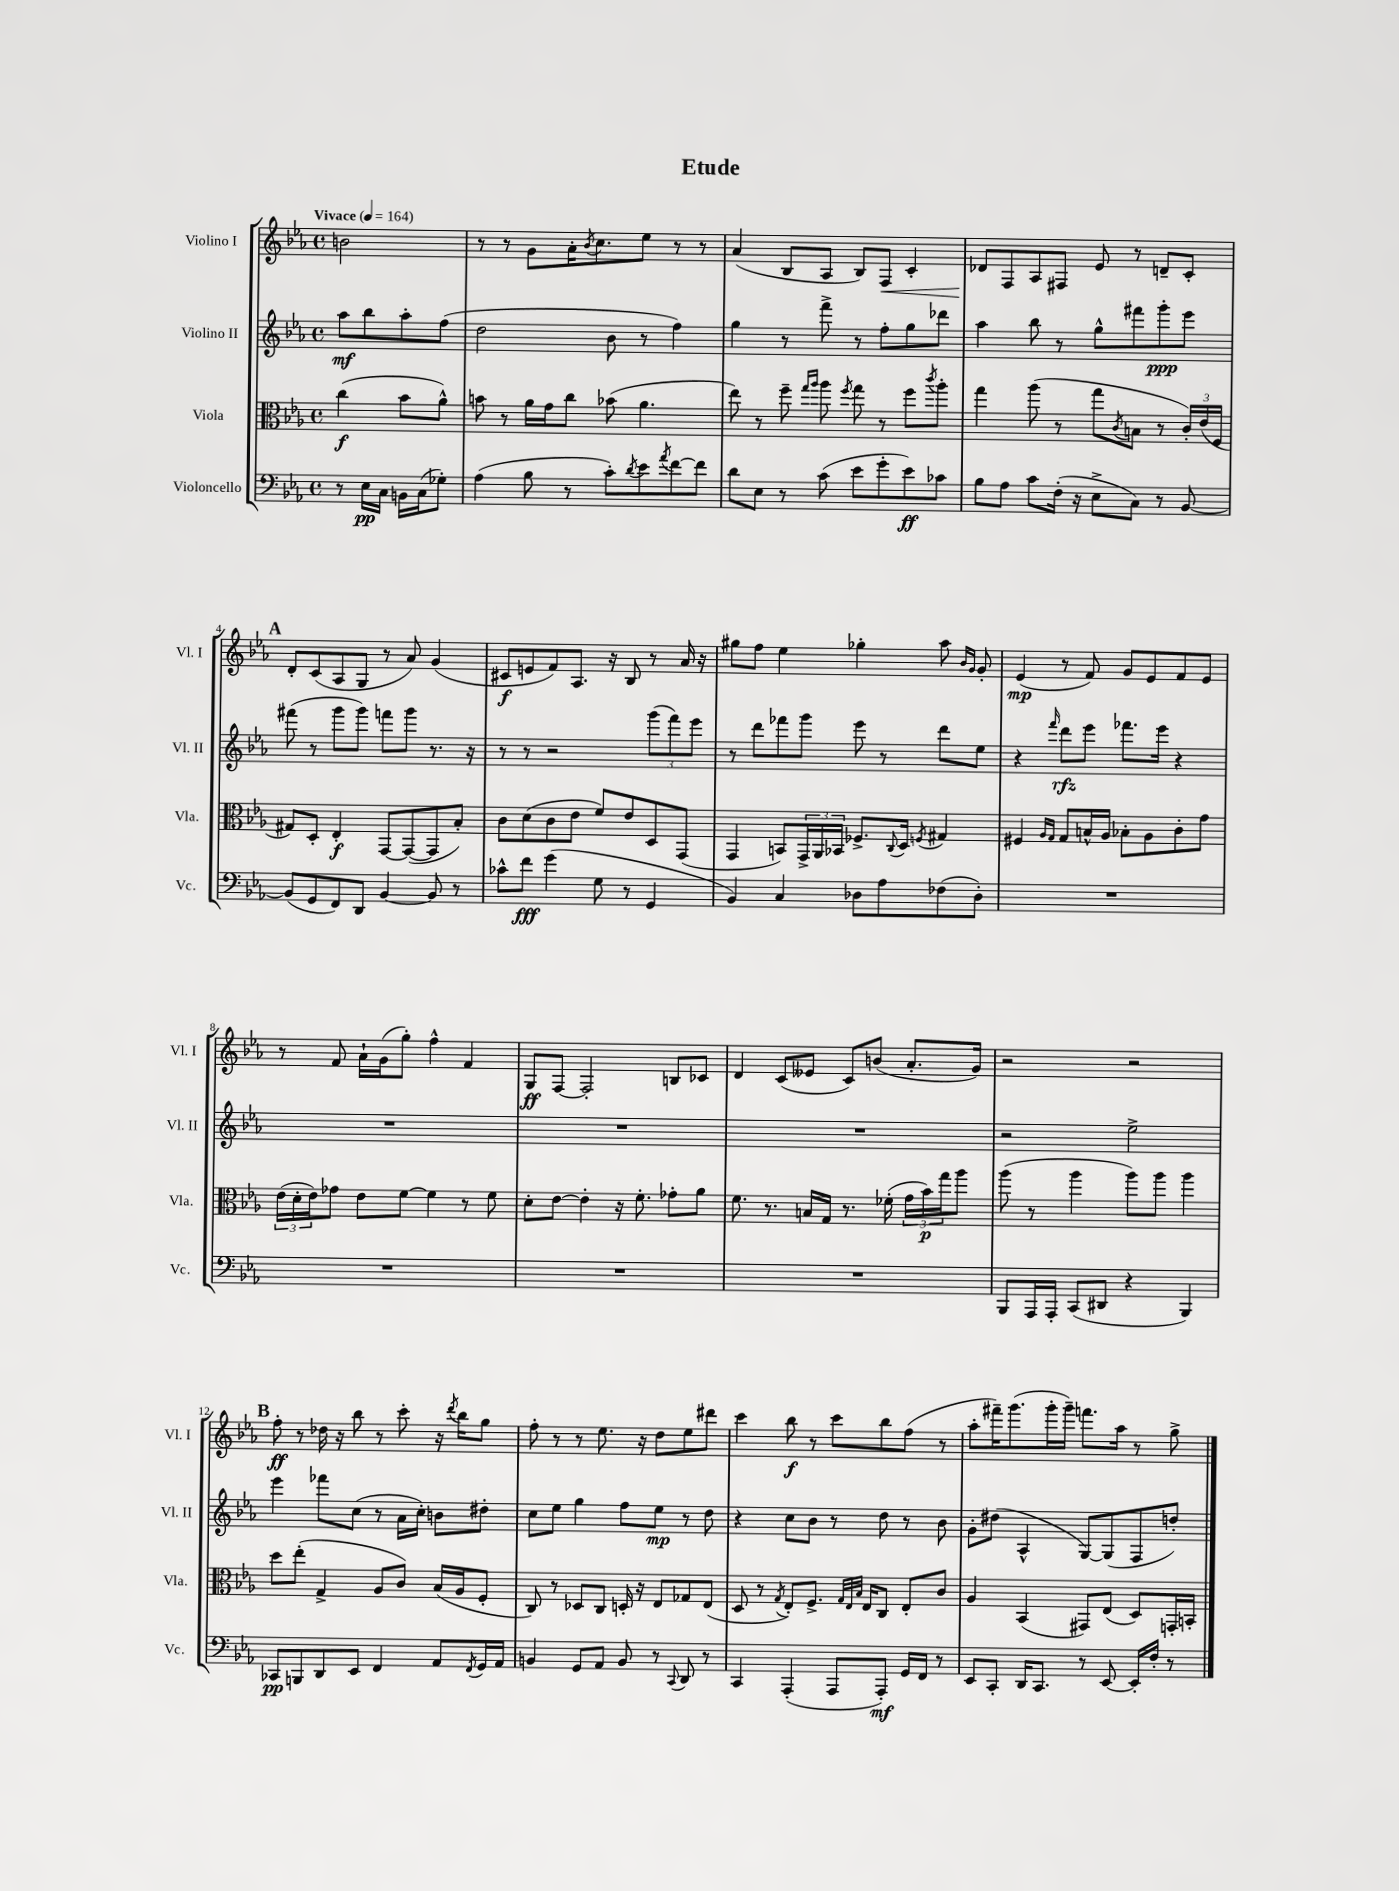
\header { title = "Etude" }
<<
\new StaffGroup <<
\new Staff = "s0" \with { instrumentName = "Violino I" shortInstrumentName = "Vl. I" } {
    \clef treble \key ees \major \defaultTimeSignature \time 4/4 \partial 2 \tempo "Vivace" 4 = 164
    b'2 |
    r8 r8 g'8 aes'16-. \acciaccatura { bes'8 } c''8. ees''8 r8 r8 |
    aes'4( bes8 aes8 bes8) f8\< c'4-. |
    des'8\! f8 aes8 fis8 ees'8 r8 d'8-- c'8-. |
    \mark \markup { \bold "A" } d'8-. c'8( aes8 g8 r8 aes'8) g'4( |
    cis'8\f e'8 f'8) aes8. r16 bes8 r8 aes'16 r16 |
    gis''8 f''8 ees''4 ges''4-. aes''8 \grace { bes'16 g'16 } g'8-. |
    ees'4\mp( r8 f'8) g'8 ees'8 f'8 ees'8 |
    r8 f'8 aes'16-! g'16( g''8-.) f''4-^ f'4 |
    g8\ff f8~ f2-. b8 ces'8 |
    d'4 c'8( eeses'8 c'8) b'8( aes'8.-. g'16) |
    r2 r2 |
    \mark \markup { \bold "B" } f''8-.\ff r8 des''16 r16 bes''8 r8 c'''8-. r16 \acciaccatura { d'''8 } bes''16 g''8 |
    f''8-. r8 r8 ees''8. r16 d''8 ees''8 dis'''8 |
    c'''4 bes''8\f r8 c'''8 bes''8 f''8( r8 |
    aes''8-. fis'''16--) g'''8.( g'''16-. g'''16--) f'''8. aes''16 r8 g''8-> \bar "|." |
}
\new Staff = "s1" \with { instrumentName = "Violino II" shortInstrumentName = "Vl. II" } {
    \clef treble \key ees \major \defaultTimeSignature \time 4/4 \partial 2
    aes''8\mf bes''8 aes''8-. f''8( |
    d''2 bes'8 r8 f''4) |
    g''4 r8 f'''8-> r8 f''8-. g''8 des'''8 |
    aes''4 bes''8 r8 g''8-^ fis'''8 g'''8-.\ppp ees'''8 |
    \mark \markup { \bold "A" } fis'''8( r8 g'''8 g'''8) f'''8 g'''8 r8. r16 |
    r8 r8 r2 \tuplet 3/2 { g'''8( f'''8) ees'''8 } |
    r8 d'''8 fes'''8 g'''8 ees'''8 r8 d'''8 ees''8 |
    r4 \grace { f'''16 } d'''8\rfz ees'''8 fes'''8. ees'''16 r4 |
    R1 |
    R1 |
    R1 |
    r2 ees''2-> |
    \mark \markup { \bold "B" } ees'''4 fes'''8 c''8( r8 aes'16 c''16-.) b'8 dis''8-. |
    c''8 ees''8 g''4 f''8 ees''8\mp r8 d''8 |
    r4 c''8 bes'8 r8 d''8 r8 bes'8 |
    g'8-. dis''8( aes4-^ g8~) g8( f8 d''8-.) \bar "|." |
}
\new Staff = "s2" \with { instrumentName = "Viola" shortInstrumentName = "Vla." } {
    \clef alto \key ees \major \defaultTimeSignature \time 4/4 \partial 2
    c''4\f( bes'8 aes'8-^) |
    b'8 r8 aes'16 g'16 c''8 bes'8( aes'4. |
    ees''8) r8 f''8-- \grace { g''16 aes''16 } aes''8 \acciaccatura { f''8 } g''8 r8 f''8 \acciaccatura { c'''8 } aes''8-. |
    g''4 aes''8( r8 g''8 \acciaccatura { c'8 } b8 r8 \tuplet 3/2 { c'16-.) ees'16( f16 } |
    \mark \markup { \bold "A" } gis8) d8-. ees4-.\f g,8~ g,8~( g,8 bes8-.) |
    c'8 d'8( c'8 ees'8 f'8) ees'8 d8 g,8( |
    g,4 b,8) \tuplet 3/2 { g,16-> aes,16 bes,16 } fes8.-> \appoggiatura { c8 } d16 \acciaccatura { f8 } gis4 |
    fis4 \grace { aes16 g16 } g8 b16-^ aes16 bes8-. aes8 c'8-. g'8 |
    \tuplet 3/2 { ees'16( d'16-. ees'16) } ges'8 ees'8 f'8~ f'4 r8 f'8 |
    d'8-. ees'8~ ees'4-. r16 f'8.-. ges'8-. aes'8 |
    f'8. r8. b16 g16 r8. fes'16-.( \tuplet 3/2 { g'16 bes'16\p) g''16 } aes''8 |
    aes''8( r8 aes''4 aes''8) aes''8 aes''4 |
    \mark \markup { \bold "B" } d''8 ees''8-.( g4-> aes8 c'8) bes16( aes16 f8-. |
    c8) r8 des8 c8 d16-. r16 ees8 ges8 ees8( |
    d8 r8 \acciaccatura { g8 } ees8-.) f8.-> \grace { g32 ees32 bes32 } ees16 c8 ees8-. c'8 |
    aes4 bes,4( gis,8) ees8( d8) g,16-. b,16-. \bar "|." |
}
\new Staff = "s3" \with { instrumentName = "Violoncello" shortInstrumentName = "Vc." } {
    \clef bass \key ees \major \defaultTimeSignature \time 4/4 \partial 2
    r8 ees16\pp c16 b,16 c16( ges8-.) |
    aes4( bes8 r8 c'8-.) \acciaccatura { d'8 } ees'8 \acciaccatura { aes'8 } f'8~ f'8 |
    d'8 ees8 r8 c'8( ees'8 g'8-. ees'8\ff) ces'8 |
    bes8 aes8 c'8 f16-.( r16 ees8-> c8) r8 bes,8~ |
    \mark \markup { \bold "A" } bes,8( g,8 f,8) d,8 bes,4~ bes,8 r8 |
    ces'8-^ f'8\fff g'4( g8 r8 g,4 |
    bes,4) c4 des8 aes8 fes8( des8-.) |
    R1 |
    R1 |
    R1 |
    R1 |
    bes,,8 aes,,16 aes,,16-. c,8( dis,8 r4 bes,,4) |
    \mark \markup { \bold "B" } ces,8\pp b,,8 d,8 ees,8 f,4 aes,8 \acciaccatura { f,8 } g,16 aes,16 |
    b,4 g,8 aes,8 b,8 r8 \appoggiatura { c,8 } d,8 r8 |
    c,4 aes,,4-.( aes,,8 aes,,8-.\mf) g,16 f,16 r8 |
    ees,8 c,8-. d,16 c,8. r8 ees,8~ ees,16-. f16-. r8 \bar "|." |
}
>>
>>
